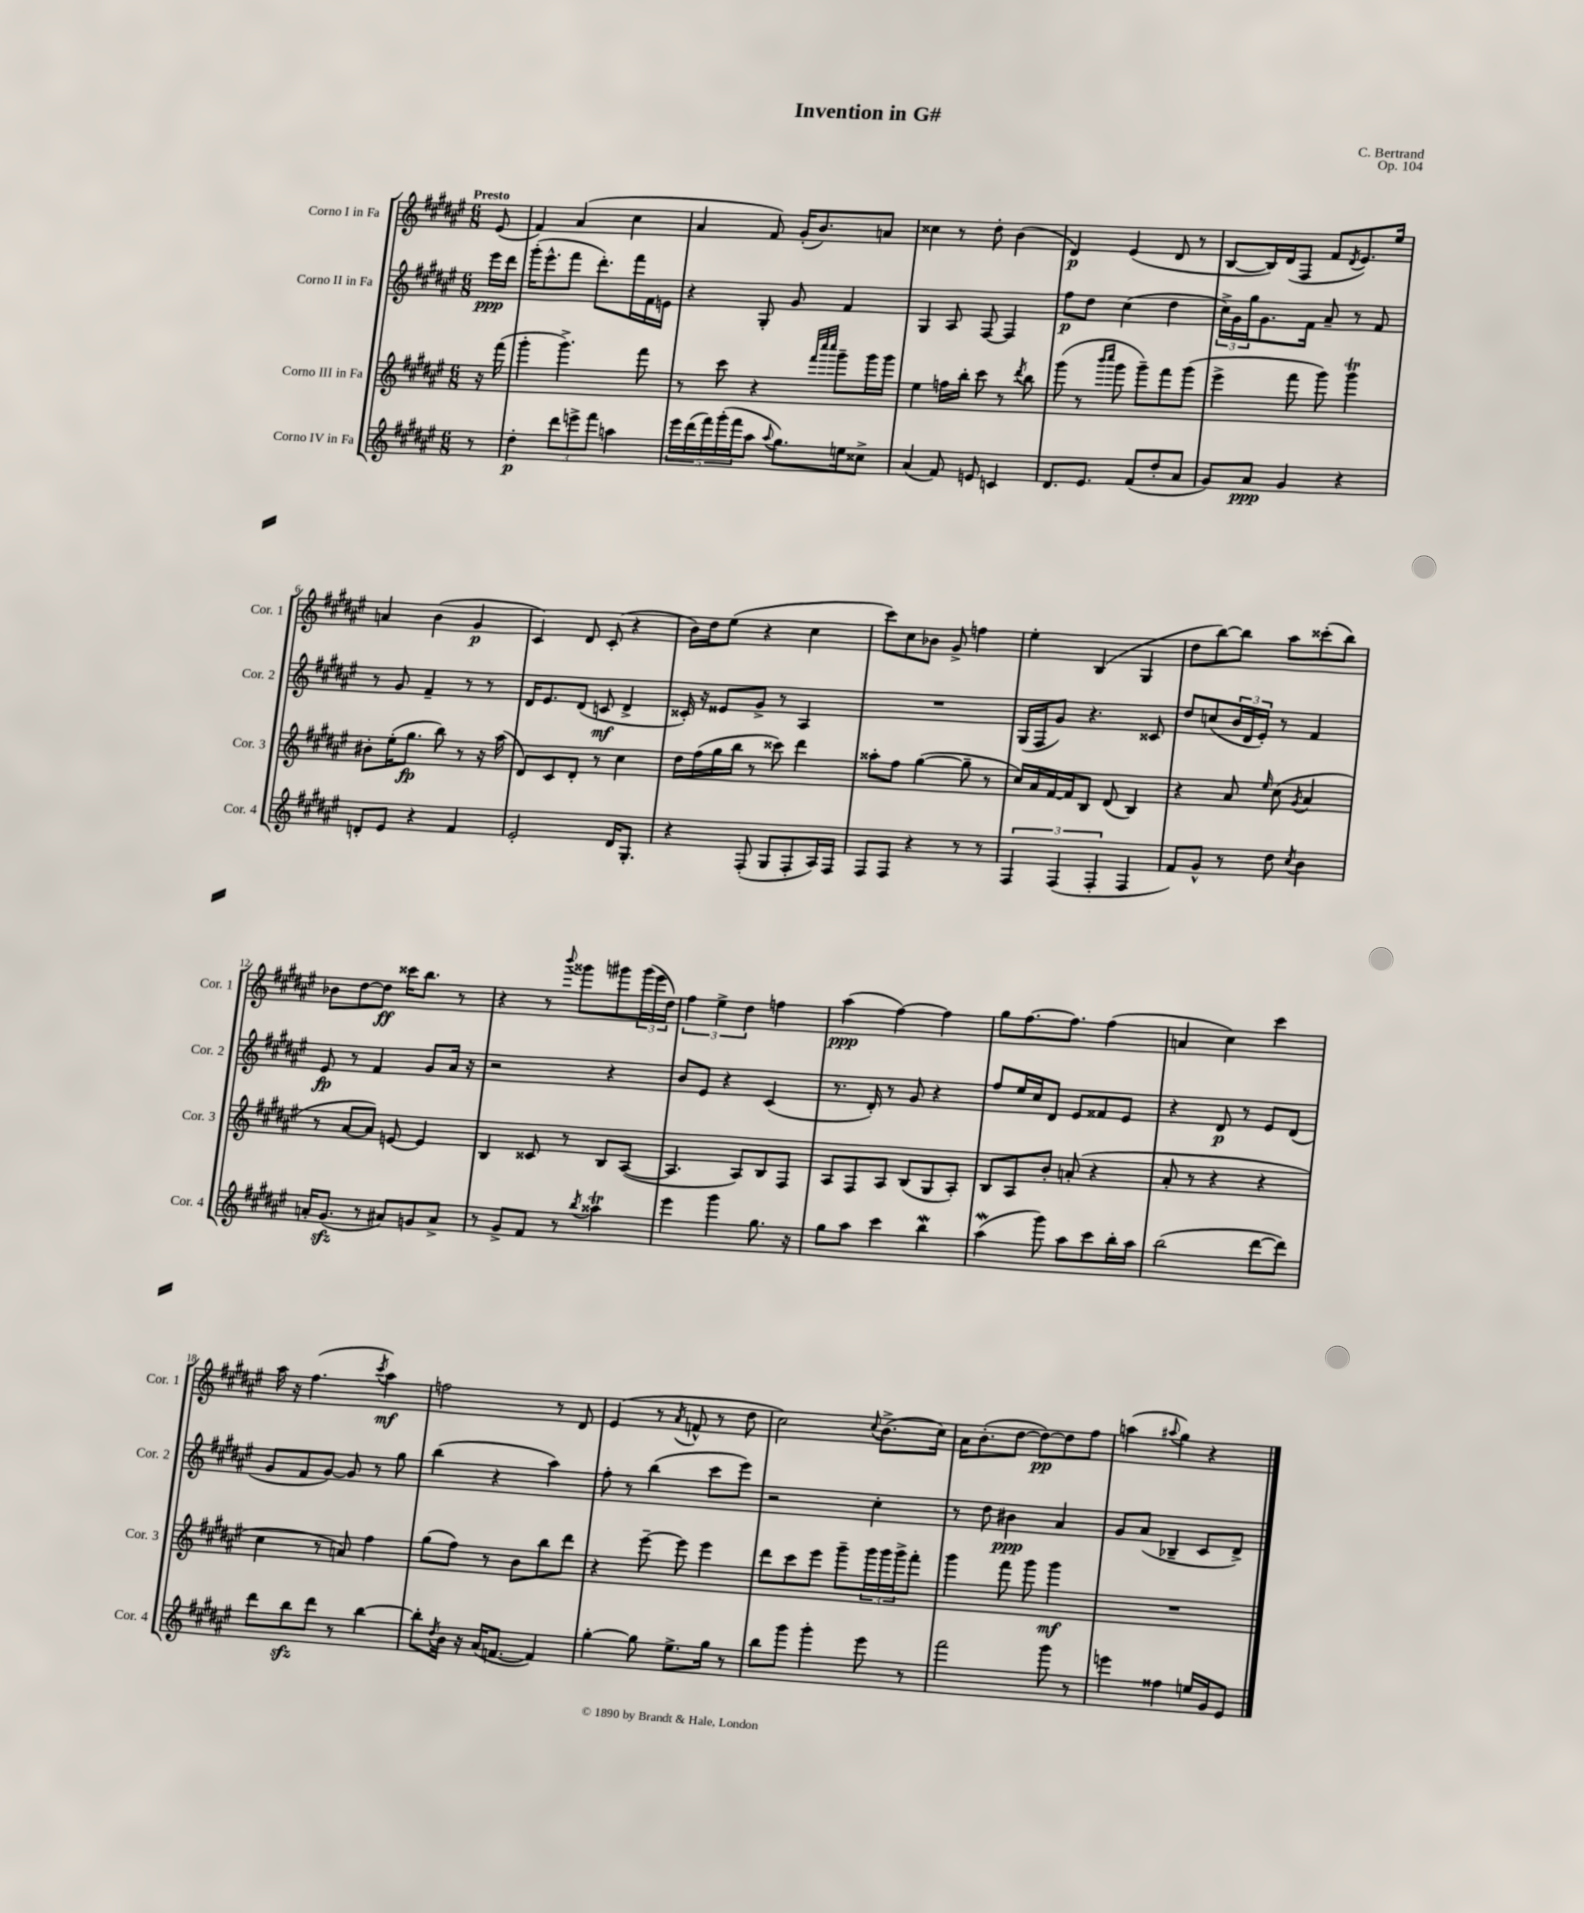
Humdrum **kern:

**kern	**kern	**kern	**kern
*staff4	*staff3	*staff2	*staff1
*clefG2	*clefG2	*clefG2	*clefG2
*k[f#c#g#d#a#e#]	*k[f#c#g#d#a#e#]	*k[f#c#g#d#a#e#]	*k[f#c#g#d#a#e#]
*M6/8	*M6/8	*M6/8	*M6/8
8r	16r	16eee#	(8e#
.	(16fff#	16ddd#	.
=	=	=	=
4dd#'	4ggg#'	(16ggg#'	4f#)
.	.	8.eee#^^	.
12ddd#	4.ggg#^)	8fff#	(4a#
12eee^	.	.	.
.	.	8.ddd#')	.
12fff#	.	.	.
4aa	.	.	4cc#
.	.	16fff#	.
.	8fff#	16f#	.
.	.	16e	.
=	=	=	=
20eee#	8r	4r	4a#
(20ddd#	.	.	.
20fff#)	.	.	.
.	8ccc#	.	.
(20ggg#'	.	.	.
20fff#	.	.	.
8aa#	4r	8G#'	8f#)
8qqaa#	.	.	.
8.gg#)	.	8g#	(16g#'
.	.	.	8.b)
.	32qqfff#	.	.
.	32qqcccc#	.	.
.	32qqcccc#	.	.
.	8ggg#~	4f#	.
16ee	.	.	.
8cc##^	16ggg#	.	8a
.	16ggg#	.	.
=	=	=	=
(4a#	4ee#	4G#	4cc##
8f#)	16ff	8A#	8r
.	16bb'	.	.
8e	8ccc#	[8F#	8dd#'
4c	8r	4F#]	(4b
.	8qddd#	.	.
.	8bb	.	.
=	=	=	=
8.d#	(8ggg#	8ff#	4d#)
.	8r	8dd#	.
8.e#	.	.	.
.	16qqbbb	.	.
.	16qqcccc#	.	.
.	8ggg#	(4cc#	(4e#
(8f#	8ggg#~)	.	.
8dd#'	8fff#	4dd#	8d#
8a#	(8ggg#	.	8r
=	=	=	=
8g#)	4eee#^	24cc#^)	[8B
.	.	24g#	.
.	.	24gg#	.
8a#	.	8.g#	16B])
.	.	.	(16d#
4g#	8fff#	.	8F#
.	.	16f#	.
.	8ggg#)	8a#~	8f#
.	.	.	8qd#
4r	4ggg#	8r	8.e#)
.	.	8f#	.
.	.	.	16ee#
=	=	=	=
8d'	8b#'	8r	4a
8e#	(16ee#'	8g#	.
.	8.gg#	.	.
4r	.	4f#~	(4b
.	8bb)	.	.
4f#	8r	8r	4g#
.	16r	8r	.
.	(16aa#	.	.
=	=	=	=
2e#'	8d#)	16d#	4c#)
.	.	8.e#	.
.	8c#	.	.
.	8d#'	(8d#	8d#
.	8r	8c	(8c#'
16d#	4cc#	4d#^	4r
8.G#'	.	.	.
=	=	=	=
4r	16dd#	16c##')	16b)
.	(16ff#	16r	16dd#
.	16gg#	8e##	(8ee#
.	16bb	.	.
(8F#'	8r	8g#^	4r
8G#	8ccc##)	8r	.
8F#'	4ddd#	4A#	4cc#
16A#)	.	.	.
16F#	.	.	.
=	=	=	=
8F#	8aa##'	2.r	8ccc#)
8F#	8ff#	.	8cc#
4r	([4gg#	.	8b-
.	.	.	8g#^
8r	8gg#~]	.	4ff
8r	8r	.	.
=	=	=	=
6F#	16cc#)	(16G#	4ee#'
.	16a#	16F#	.
.	[16f#	8g#)	.
(6F#	.	.	.
.	16f#]	.	.
.	8B	4.r	(4B
6F#'	.	.	.
.	(8d#	.	.
4F#	4B)	.	4G#
.	.	8c##	.
=	=	=	=
8f#)	4r	8dd#	8dd#
8g#^^	.	(8cc	[8bb)
8r	8a#	24b	8bb]
.	.	24d#	.
.	.	24e#')	.
.	16qqee#	.	.
8dd#	(8cc#	8r	8aa#
8qcc#	8qg#	.	.
4b	4a#	4f#	(8ccc##'
.	.	.	8bb)
=	=	=	=
16a'	8r	8e#	8b-
(8.g#	.	.	.
.	[8a#	8r	[8dd#
8r	8a#])	4f#	8dd#]
8a#)	[8e	.	16ccc##
.	.	.	8.bb
8g	4e]	8g#	.
8a#^	.	16a#	8r
.	.	16r	.
=	=	=	=
8r	4B	2r	4r
8g#^	.	.	.
8f#	8c##	.	8r
.	.	.	8qqbbb
8r	8r	.	8ggg##
8qbb	.	.	.
4aa##	8B	4r	8ggg#
.	([8A#	.	(24ggg#
.	.	.	24eee#
.	.	.	24dd#)
=	=	=	=
4eee#	4.A#]	8b	6ff#
.	.	8e#	.
.	.	.	6ee#^
4ggg#	.	4r	.
.	.	.	6dd#
.	8A#)	.	.
8.gg#	8B	(4c#	4ff
.	8F#	.	.
16r	.	.	.
=	=	=	=
8gg#	8A#	8.r	(4aa#
8aa#	8F#	.	.
.	.	16d#')	.
4ccc#	8A#	8r	[4ff#)
.	(8B	8g#	.
4bb	8G#	4r	4ff#]
.	8A#')	.	.
=	=	=	=
(4aa#	8B	8ff#	8gg#
.	8A#	16ee#	[8.ff#
.	.	16cc#	.
8ggg#)	8b'	8d#	.
.	.	.	8.ff#]
8aa#	(8a'	8e#	.
8ccc#	4r	8f##	(4ff#
16bb'	.	8e#	.
16aa#	.	.	.
=	=	=	=
(2bb	8a#'	4r	4a
.	8r	.	.
.	4r	8d#	4cc#)
.	.	8r	.
[8ddd#	4r	8e#	4ccc#
8ddd#])	.	(8d#	.
=	=	=	=
8ddd#	4cc#	8g#	16aa#
.	.	.	16r
8bb	.	8f#	(4.ff#
8ddd#	8r	[8g#)	.
8r	8a)	8g#]	.
.	.	.	8qccc#
[4bb	4ff#	8r	4aa#)
.	.	8gg#	.
=	=	=	=
8bb']	(8gg#	(4bb	2ff
8qdd#	.	.	.
16b	8ff#)	.	.
16r	.	.	.
(16a#	8r	4r	.
[8.f	.	.	.
.	8b	.	.
4f])	8bb	4aa#)	8r
.	8ddd#	.	8d#
=	=	=	=
[4gg#'	4r	8ff#'	(4e#
.	.	8r	.
8gg#]	[8eee#~	(4bb	8r
.	.	.	8qa#
8.ee#^	8eee#]	.	8f^^
.	4eee#	8ccc#	8r
16gg#	.	.	.
8r	.	8eee#)	8dd#
=	=	=	=
8bb	8ddd#	2r	2cc#)
8ggg#	8ccc#	.	.
4ggg#'	8eee#	.	.
.	8ggg#~	.	.
.	.	.	8qqcc#
8eee#	24ggg#	4cc#'	(8.b^
.	24ggg#	.	.
.	24ggg#^	.	.
8r	8fff#'	.	.
.	.	.	16cc#)
=	=	=	=
2fff#	4ggg#	8r	16a#
.	.	.	(8.b'
.	.	8dd#	.
.	8fff#	4b#	[8dd#
.	8ggg#	.	8dd#_)
8ggg#	4ggg#	4a#	8dd#]
8r	.	.	8ff#
=	=	=	=
4eee	2.r	8g#	(4aa
.	.	(8a#	.
.	.	.	8qqaa#
4ff##	.	4B-~	4gg#)
16ee	.	8c#	4r
16g#	.	.	.
8e#	.	8d#^)	.
==	==	==	==
*-	*-	*-	*-
